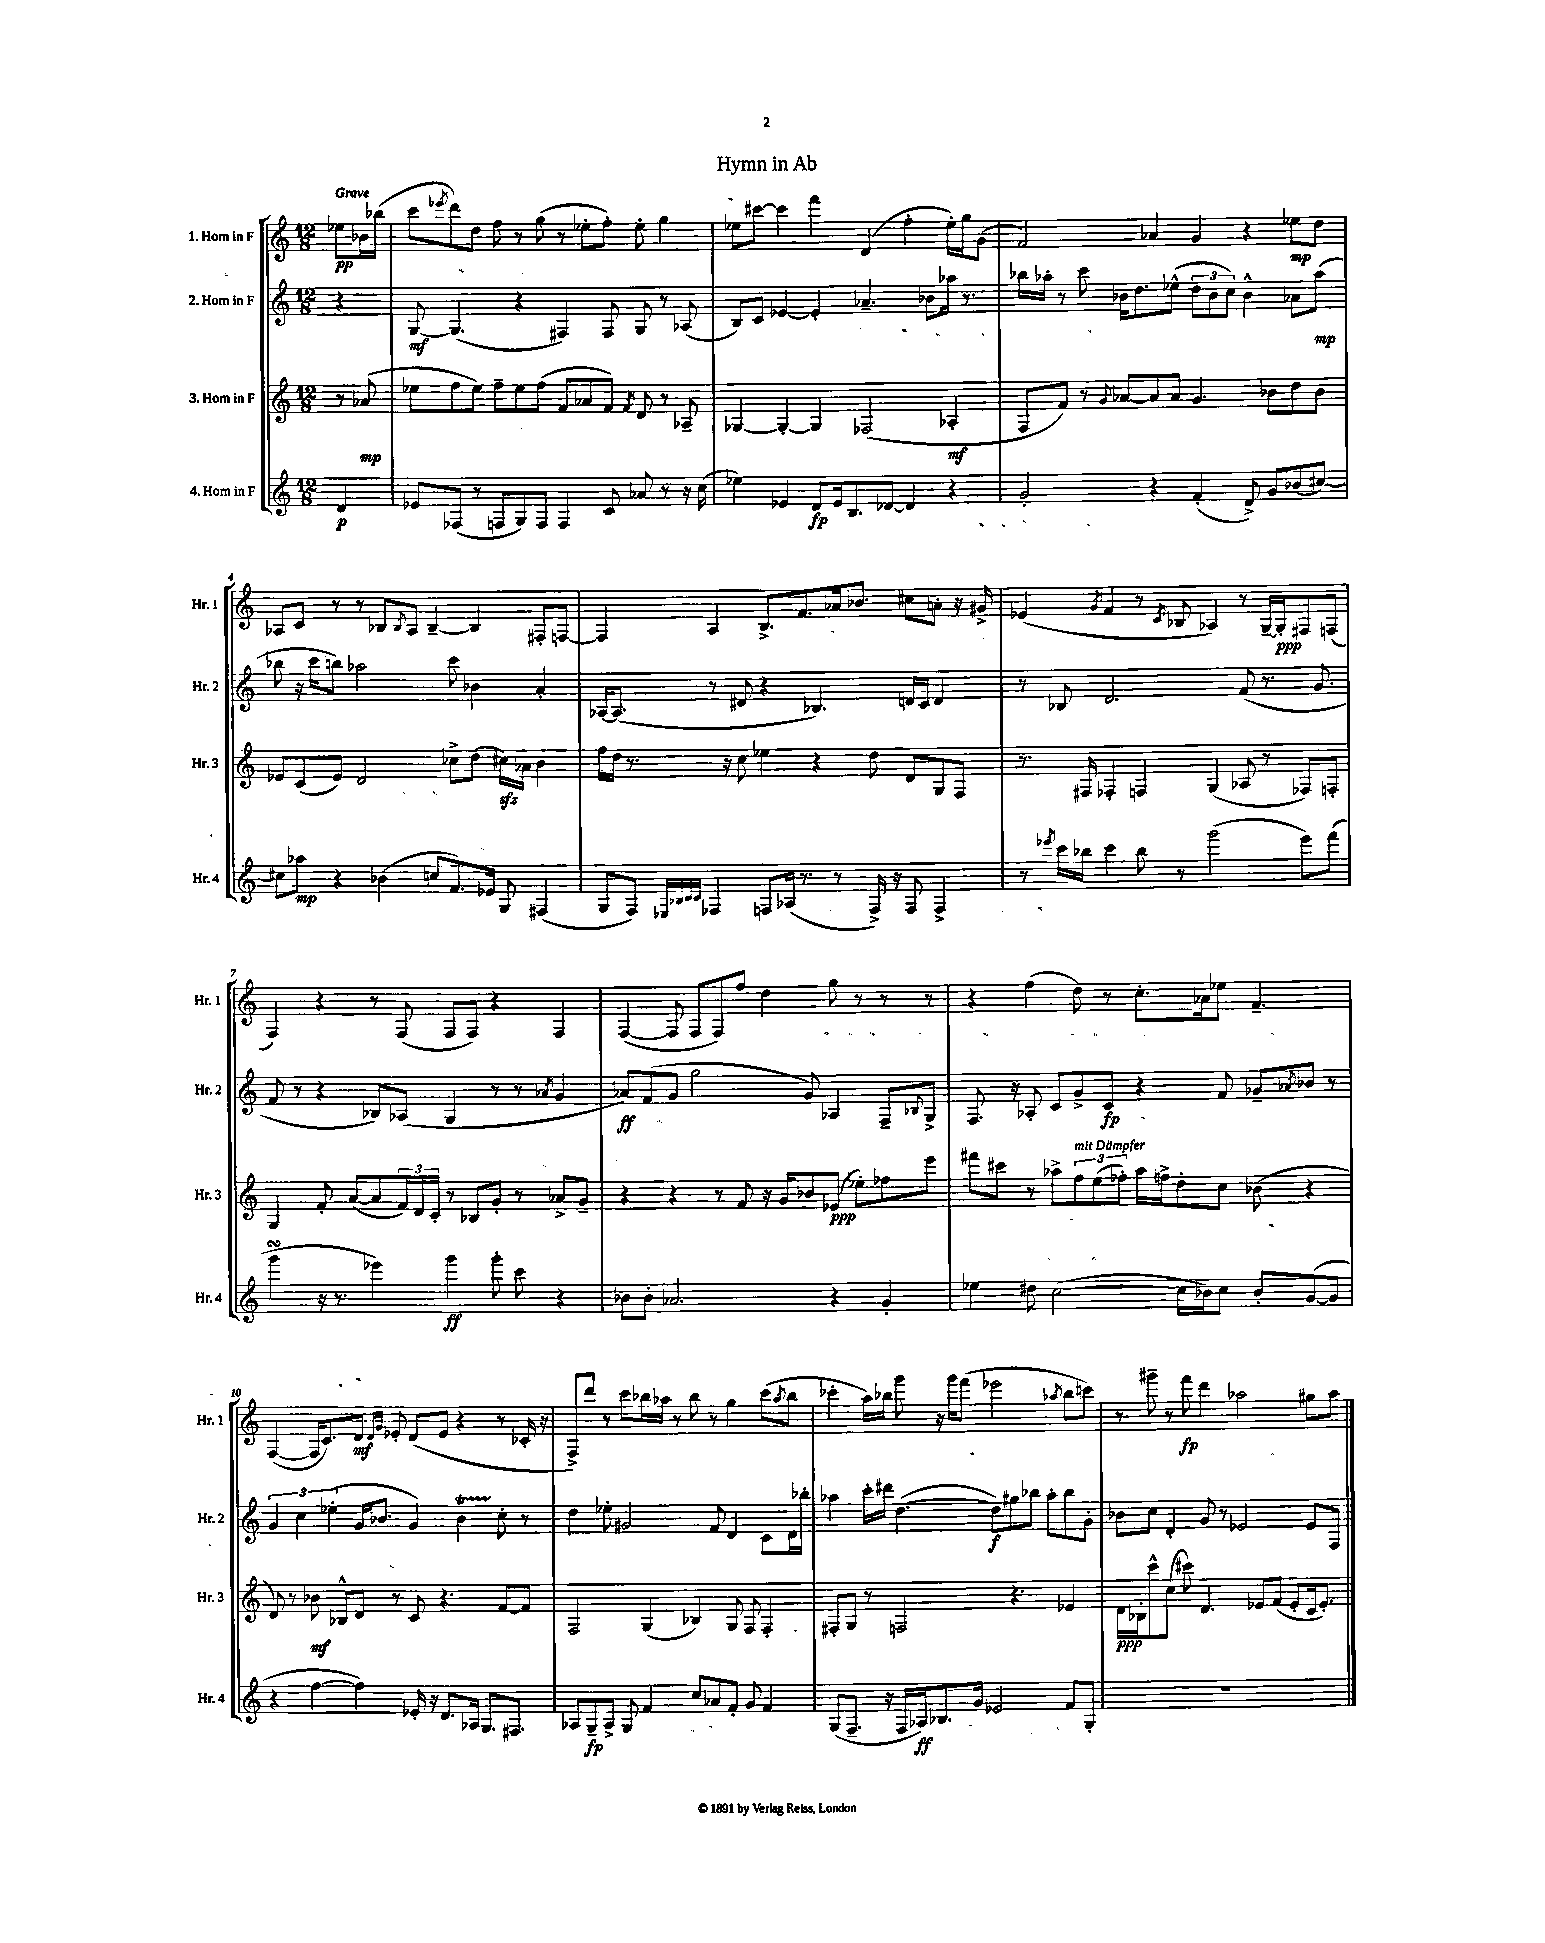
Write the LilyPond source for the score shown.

\header { title = "Hymn in Ab" }
<<
\new StaffGroup <<
\new Staff = "s0" \with { instrumentName = "1. Horn in F" shortInstrumentName = "Hr. 1" } {
    \clef treble \key c \major \numericTimeSignature \time 12/8 \partial 4 \tempo "Grave"
    ees''8\pp bes'16 bes''16( |
    c'''8 \acciaccatura { ees'''8 } d'''8) d''8 f''8 r8 g''8( r8 ees''8-. f''8-.) ees''8-. g''4 |
    ees''8 cis'''8~ cis'''4 f'''4 d'4( f''4-. ees''16-.) g''16 g'8( |
    f'2) aes'4 g'4 r4 ees''8\mp d''8 |
    aes8 c'8 r8 r8 bes8 \acciaccatura { bes8 } aes8 bes4~-- bes4 fis8-. f8~ |
    f4 a4 b8.-> f'8. aes'16 bes'8. cis''8 a'8-. r16 gis'16-> |
    ees'4( \acciaccatura { g'8 } f'4 r8 \acciaccatura { c'8 } bes8 aes4) r8 g16~-- g16-.\ppp fis8 f8( |
    f4) r4 r8 f8( f8 f8) r4 f4 |
    f4~( f8 f8 f8) f''8 d''4 g''8 r8 r8 r8 |
    r4 f''4( d''8) r8 c''8.-. aes'16 ees''8 f'4.-- |
    f4~( f16 c'8.) d'8\mf \grace { d'16 g'16 } ees'8-. d'8( ees'8 r4 r8 ces'16-. r16 |
    f8->) d'''8 r8 c'''8 bes''16 aes''16 r8 bes''8 r8 g''4 c'''8( \acciaccatura { aes''8 } bes''8 |
    ces'''4-. a''16) bes''16 g'''8 r16 g'''16 f'''8( ees'''2 \acciaccatura { aes''8 } bes''8 c'''8) |
    r8 gis'''8-- r8 f'''8\fp d'''4 aes''2 gis''8 aes''8 \bar "|." |
}
\new Staff = "s1" \with { instrumentName = "2. Horn in F" shortInstrumentName = "Hr. 2" } {
    \clef treble \key c \major \numericTimeSignature \time 12/8 \partial 4
    r4 |
    g8~\mf g4.( r4 fis4) fis8 g8 r8 aes8( |
    b8) c'8 ees'4~ ees'4-. aes'4.-- bes'8 aes''16 r8. |
    bes''16 aes''16-. r8 c'''8 bes'16 d''8. ees''8-^( \tuplet 3/2 { d''8 bes'8 c''8) } bes'4-^ aes'8 aes''8\mp( |
    bes''8 r16 c'''16 b''8) aes''2 c'''8 bes'4 a'4-. |
    aes16~ aes8.( r8 dis'8 r4 bes4.) d'16 c'16 d'4 |
    r8 bes8 d'2. f'8( r8. g'8. |
    f'8 r8 r4 bes8) aes8( g4 r8 r8 \acciaccatura { aes'8 } g'4 |
    aes'8\ff) f'8( g'8 g''2 g'8) aes4 f8-- \appoggiatura { bes8 } g8-> |
    f8. r16 aes8-. c'8 g'8-> c'8\fp r4 f'8 ges'8-- \acciaccatura { aes'8 } bes'8 r8 |
    \tuplet 3/2 { g'4 c''4 ees''4-.( } g'16 bes'8. g'4) bes'4\startTrillSpan c''8-.\stopTrillSpan r8 |
    d''4 ees''8-. gis'2 f'8 d'4 c'8 d'16 bes''16-. |
    aes''4 c'''16-. dis'''16 d''4.~( d''8\f) gis''8 bes''8 aes''8-. bes''8 g'8-. |
    bes'8 c''8 d'4-. g'8 r8 ees'2 ees'8 f8 \bar "|." |
}
\new Staff = "s2" \with { instrumentName = "3. Horn in F" shortInstrumentName = "Hr. 3" } {
    \clef treble \key c \major \numericTimeSignature \time 12/8 \partial 4
    r8 aes'8\mp( |
    ees''8 f''8 ees''8) f''8-- ees''8 f''8( f'8 aes'8 f'8) \acciaccatura { f'8 } d'8 r8 aes8-- |
    ges4~ ges4~-. ges4 fes2( aes4-.\mf |
    f8 f'8) r8 \appoggiatura { g'8 } aes'8~ aes'8 aes'8 g'4. bes'8 d''8 bes'8 |
    ees'8 c'8( ees'8) d'2 ces''8-> d''8( cis''16\sfz) aes'16 b'4 |
    f''16 d''16 r8. r16 c''8 ees''4 r4 d''8 d'8 g8 f8 |
    r8. fis16 fes4-. f4 g4( aes8 r8 fes8) f8-. |
    g4 f'8-. a'8~( a'8 \tuplet 3/2 { f'16) d'16 c'16-. } r8 bes8 g'8-. r8 aes'8-> g'8-- |
    r4 r4 r8 f'8 r16 g'16 bes'8 ees'8\ppp( ees''8-.) fes''8 e'''8 |
    fis'''8 cis'''8 r8 aes''8-> \tuplet 3/2 { f''8^\markup { \italic "mit Dämpfer" } e''8( fes''8-.) } aes''16 f''16-> d''8-. c''8 bes'8( r4 |
    d'8) r8 bes'8\mf bes8-^ d'8 r8 c'8 r4. f'8~ f'8 |
    f2 g4( bes4) g8 f8 f4-. |
    fis8-. g8 r8 f2 r4. ees'4 |
    d'16\ppp bes16-. c'''8-^ c''8( cis'''8) d'4. ees'8 f'8( ees'8-. c'16 ees'8.-.) \bar "|." |
}
\new Staff = "s3" \with { instrumentName = "4. Horn in F" shortInstrumentName = "Hr. 4" } {
    \clef treble \key c \major \numericTimeSignature \time 12/8 \partial 4
    d'4\p |
    ees'8 fes8( r8 f8 g8) f8 f4 c'8 aes'8 r8 r16 c''16( |
    ees''4) ees'4 d'8\fp ees'16 b8. des'8~ des'4 r4 |
    g'2-. r4 f'4-.( d'8->) g'8 bes'8( cis''8~) |
    cis''8 aes''8\mp r4 bes'4( c''8 f'8.) ees'16 g8 fis4( |
    g8 f8) \grace { ees32 bes32 c'32 c'32 } fes4 f8 aes16( r8. r8 f16->) r16 f8 f4-> |
    r8 \acciaccatura { ees'''8 } c'''16 bes''16 c'''4 bes''8 r8 g'''2( ees'''8) f'''8( |
    g'''4\turn r16 r8. ees'''4) g'''4\ff g'''8-. c'''8 r4 |
    bes'8 bes'8-. aes'2. r4 g'4-. |
    ees''4 dis''8 c''2~( c''16 bes'16) c''8 bes'8-. g'8~( g'8 |
    r4 f''4~ f''4) ees'16-. r16 d'8. aes16 g8. fis8. |
    aes8 g8--\fp aes8-> g8 f'4 c''8 aes'8 f'8-. g'8 f'4 |
    g8( f8.-- r16 f16 aes16\ff) bes8. g'16 ees'2 f'8 g8-. |
    R1. \bar "|." |
}
>>
>>
